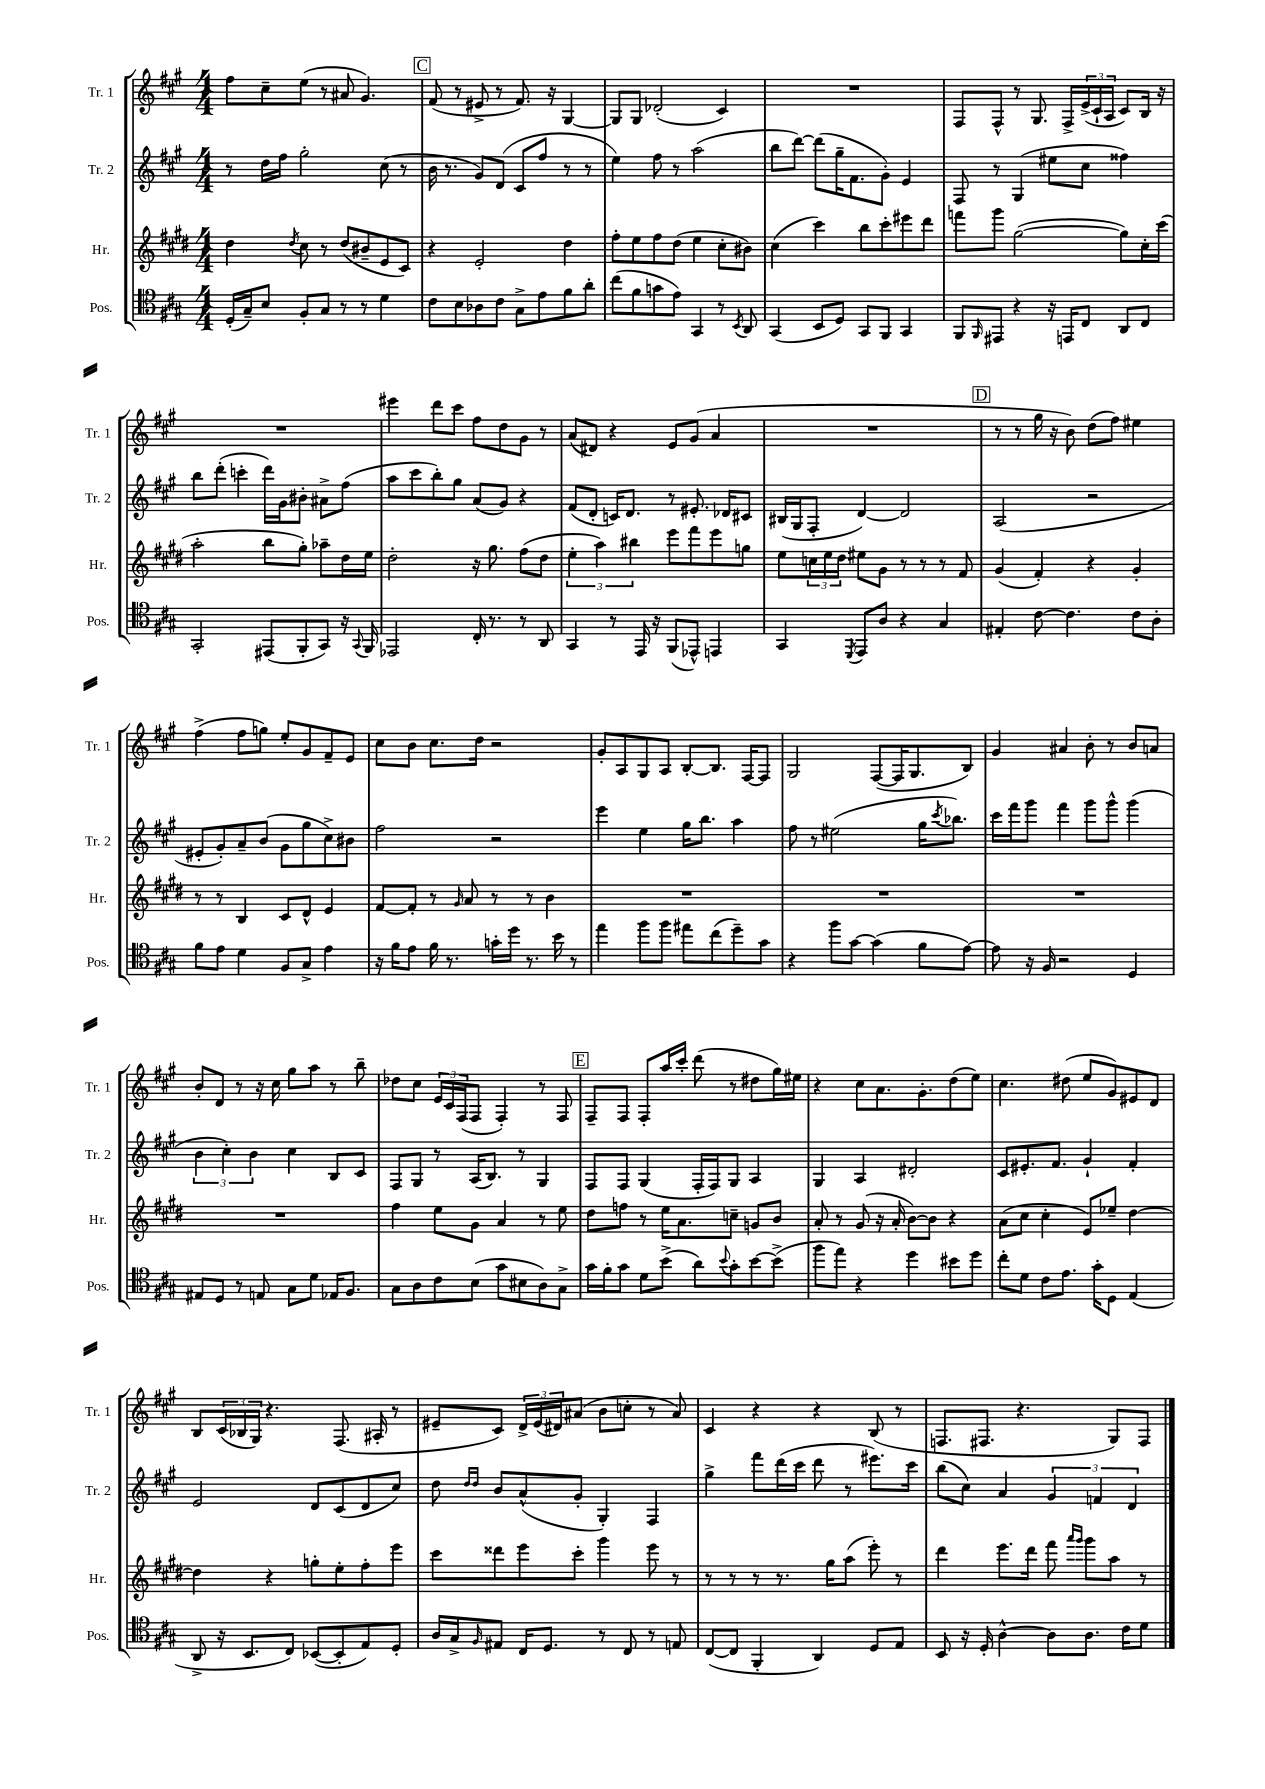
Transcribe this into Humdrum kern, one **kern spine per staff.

**kern	**kern	**kern	**kern
*staff4	*staff3	*staff2	*staff1
*clefC4	*clefG2	*clefG2	*clefG2
*k[f#c#g#]	*k[f#c#g#d#]	*k[f#c#g#]	*k[f#c#g#]
*M4/4	*M4/4	*M4/4	*M4/4
(16D'	4dd#	8r	8ff#
16G#~)	.	.	.
8B	.	16dd	8cc#~
.	.	16ff#	.
.	8qdd#	.	.
8F#'	8cc#	2gg#'	(8ee
8G#	8r	.	8r
8r	(8dd#	.	8a#
8r	8b#~	.	4.g#)
4d	8e	(8cc#	.
.	8c#)	8r	.
=	=	=	=
8c#	4r	16b	(8f#
.	.	8.r	.
8B	.	.	8r
8A-	2e'	8g#)	8e#^
8c#	.	(8d	8r
8G#^	.	8c#	8.f#)
8e	.	8ff#	.
.	.	.	16r
8f#	4dd#	8r	[4G#
8a'	.	8r	.
=	=	=	=
(8cc#	8ff#'	4ee)	8G#]
8f#	8ee	.	8G#
8g	8ff#	8ff#	(2d-'
8e)	(8dd#	8r	.
4GG#	4ee	(2aa	.
8r	8cc#'	.	4c#)
8qBB	.	.	.
8AA	8b#)	.	.
=	=	=	=
(4GG#	(4cc#	8bb	1r
.	.	[8ddd)	.
8BB	4ccc#)	(8ddd]	.
8D)	.	16gg#~	.
.	.	8.f#	.
8GG#	8bb	.	.
8FF#	8ccc#'	8g#')	.
4GG#	8eee#	4e	.
.	8ddd#	.	.
=	=	=	=
8FF#	8fff	8F#	8F#
16qqFF#	.	.	.
8EE#	8ggg#	8r	8F#^^
4r	([2gg#	(4G#	8r
.	.	.	8.G#
16r	.	8ee#	.
16EE	.	.	16F#^
8C#	.	8cc#	(24e^
.	.	.	24c#`
.	.	.	24A
8AA	8gg#])	4ff##)	8c#)
8C#	16cc#'	.	16B
.	(16ccc#	.	16r
=	=	=	=
2GG#'	2aa'	8bb	1r
.	.	(8ddd'	.
.	.	4ccc'	.
(8EE#	8bb	16ddd)	.
.	.	16g#	.
8FF#'	8gg#')	8b#'	.
8GG#)	8aa-~	8a#^	.
16r	16dd#	(8ff#	.
8qqGG#	.	.	.
16FF#	16ee	.	.
=	=	=	=
2EE-	2dd#'	8aa	4eee#
.	.	8ccc#	.
.	.	8bb')	8ddd
.	.	8gg#	8ccc#
16C#'	16r	(8a	8ff#
8.r	8.gg#	.	.
.	.	8g#)	8dd
8r	(8ff#	4r	8g#
8AA	8dd#	.	8r
=	=	=	=
4GG#	6ee'	(8f#	(8a
.	.	8d'	8d#)
.	6aa)	.	.
8r	.	16c)	4r
.	.	8.d	.
.	6bb#	.	.
16EE	.	.	.
16r	.	.	.
(8FF#	8eee	8r	8e
8EE-^^)	8fff#	8.e#'	(8g#
4EE	8eee	.	4a
.	.	16d-	.
.	8gg	8c#	.
=	=	=	=
4GG#	8ee	(16B#	1r
.	.	16G#	.
.	24cc	8F#'	.
.	24ee	.	.
.	24dd#	.	.
8qDD	.	.	.
8EE	8ee#	[4d)	.
8A	8g#	.	.
4r	8r	2d]	.
.	8r	.	.
4G#	8r	.	.
.	8f#	.	.
=	=	=	=
4E#'	(4g#	(2A	8r
.	.	.	8r
[8c#	4f#')	.	16gg#
.	.	.	16r
4.c#]	.	.	8b)
.	4r	2r	(8dd
.	.	.	8ff#)
8c#	4g#'	.	4ee#
8A'	.	.	.
=	=	=	=
8f#	8r	8e#'	(4ff#^
8e	8r	8g#')	.
4d	4B	8a~	8ff#
.	.	(8b	8gg)
8F#	8c#	8g#	8ee'
8G#^	8d#^^	8gg#	8g#
4e	4e	8cc#^)	8f#~
.	.	8b#	8e
=	=	=	=
16r	[8f#	2ff#	8cc#
16f#	.	.	.
8e	8f#']	.	8b
16f#	8r	.	8.cc#
8.r	.	.	.
.	16qqg#	.	.
.	8a	.	.
.	.	.	16dd
16g'	8r	2r	2r
16dd	.	.	.
8.r	8r	.	.
.	4b	.	.
16b	.	.	.
8r	.	.	.
=	=	=	=
4ee	1r	4eee	8g#'
.	.	.	8A
8ff#	.	4ee	8G#
8ff#	.	.	8A
8ee#	.	16gg#	[8B'
.	.	8.bb	.
(8cc#	.	.	8.B]
8dd~)	.	4aa	.
.	.	.	[16F#
8g#	.	.	8F#]
=	=	=	=
4r	1r	8ff#	2G#
.	.	8r	.
8ff#	.	(2ee#	.
[8g#	.	.	.
(4g#]	.	.	([8F#
.	.	.	16F#]
.	.	.	8.G#
8f#	.	16gg#	.
.	.	8qccc#	.
.	.	8.bb-)	.
[8e)	.	.	8B)
=	=	=	=
8e]	1r	16ccc#	4g#
.	.	16fff#	.
16r	.	8ggg#	.
16F#	.	.	.
2r	.	4fff#	4a#
.	.	8ggg#	8b'
.	.	8ggg#^^	8r
4D	.	(4ggg#	8b
.	.	.	8a
=	=	=	=
8E#	1r	6b	8b'
8D	.	.	8d
.	.	6cc#')	.
8r	.	.	8r
.	.	6b	.
8E	.	.	16r
.	.	.	16cc#
8G#	.	4cc#	8gg#
8d	.	.	8aa
16E-	.	8B	8r
8.F#	.	.	.
.	.	8c#	8bb~
=	=	=	=
8G#	4ff#	8F#	8dd-
8A	.	8G#	8cc#
8c#	8ee	8r	24e
.	.	.	24c#
.	.	.	(24F#
(8B	8g#	(16A	8F#
.	.	8.B)	.
8g#	4a	.	4F#')
8B#	.	8r	.
8A)	8r	4G#	8r
8G#^	8ee	.	8F#
=	=	=	=
16g#	8dd#	8F#	8F#~
16f#'	.	.	.
8g#	8ff	8F#	8F#
8d	8r	(4G#	8F#'
(8b^	16ee	.	16aa
.	8.a	.	16ccc#'
8a)	.	16F#'	(8ddd
.	.	16F#)	.
8qqb	.	.	.
8g#'	8cc~	8G#	8r
[8b	8g	4A	8dd#
(8b^]	8b	.	16gg#)
.	.	.	16ee#
=	=	=	=
8ff#	8a'	4G#	4r
8ee)	8r	.	.
4r	(8g#	4A	8cc#
.	16r	.	8.a
.	16a'	.	.
4dd	[8b)	2d#'	.
.	.	.	8.g#'
.	8b]	.	.
8b#	4r	.	(8dd
8dd	.	.	8ee)
=	=	=	=
8cc#'	(8a	8c#	4.cc#
8d	8cc#	8.e#'	.
8c#	4cc#'	.	.
.	.	8.f#	.
8.e	.	.	(8dd#
.	8e)	4g#`	8ee
16g#'	.	.	.
8D	8ee-~	.	8g#)
(4E	[4dd#	4f#'	8e#
.	.	.	8d
=	=	=	=
8AA^	4dd#]	2e	8B
16r	.	.	(24c#
.	.	.	24B-
8.BB	.	.	.
.	.	.	24G#)
.	4r	.	4.r
8C#)	.	.	.
([8BB-	8gg'	8d	.
8BB-']	8ee'	(8c#	(8.F#
8E)	8ff#'	8d	.
.	.	.	16A#'
8D'	8eee	8cc#)	8r
=	=	=	=
16A	8ccc#	8dd	8e#~
16G#^	.	.	.
.	.	16qqdd	.
16qqF#	.	16qqdd	.
8E#	8ddd##	8b	8c#)
16C#	8eee	(8a^^	24d^
.	.	.	(24e#
8.D	.	.	.
.	.	.	24d#)
.	8ccc#'	8g#'	(8a#
8r	4ggg#	4G#')	8b
8C#	.	.	8cc'
8r	8eee	4F#	8r
8E	8r	.	8a#)
=	=	=	=
([8C#	8r	4gg#^	4c#
8C#]	8r	.	.
4FF#'	8r	8fff#	4r
.	8.r	(16ddd	.
.	.	16ccc#	.
4AA)	.	8ddd	4r
.	16gg#	.	.
.	(8aa	8r	.
8D	8eee')	8.eee#)	(8B
8E	8r	.	8r
.	.	16ccc#	.
=	=	=	=
8BB	4ddd#	(8bb	8.F
16r	.	8cc#)	.
16D'	.	.	8.F#
[4A^^	8.eee	4a	.
.	.	.	4.r
.	16ddd#	.	.
8A]	8fff#	6g#	.
.	16qqaaa	.	.
.	16qqggg#	.	.
8.A	8ggg#	.	.
.	.	6f	.
.	8aa	.	8G#)
16c#	.	.	.
.	.	6d	.
8d	8r	.	8F#
==	==	==	==
*-	*-	*-	*-
